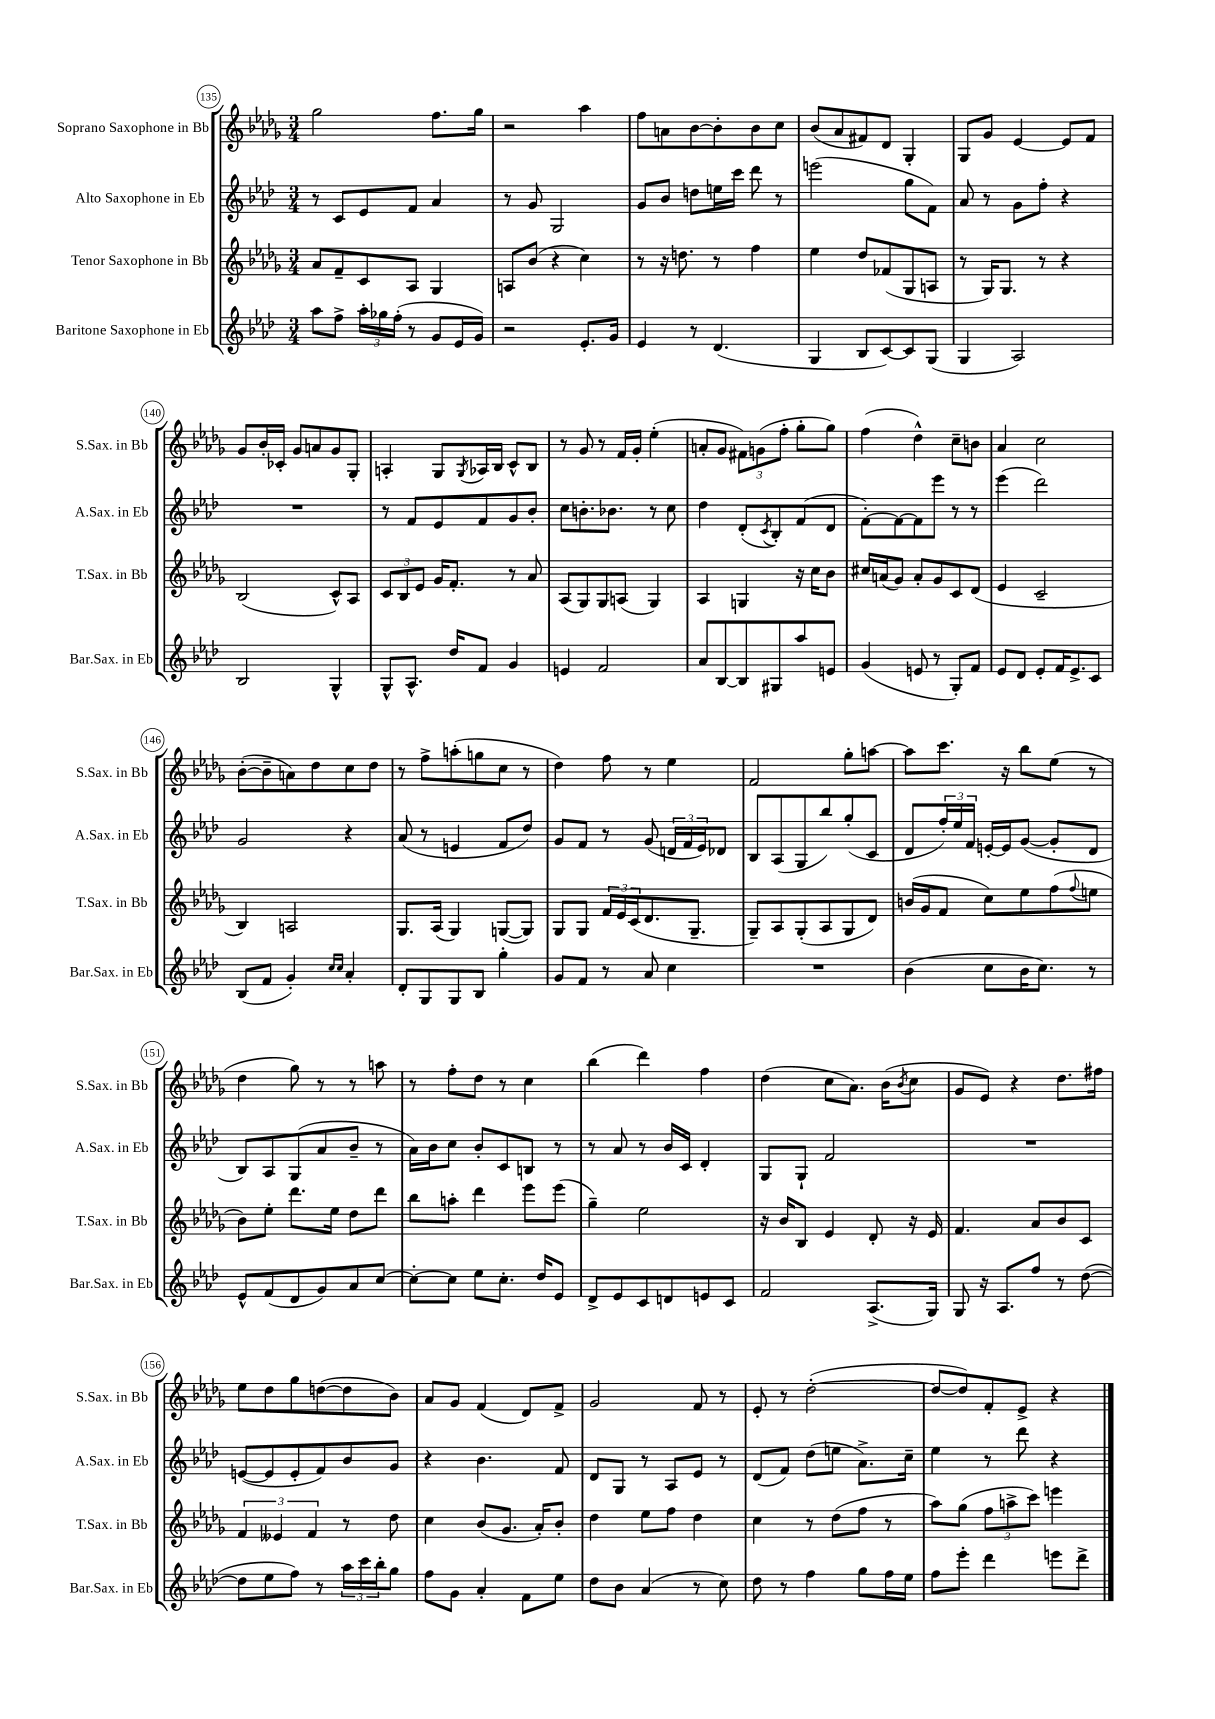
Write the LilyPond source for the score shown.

<<
\new StaffGroup <<
\new Staff = "s0" \with { instrumentName = "Soprano Saxophone in Bb" shortInstrumentName = "S.Sax. in Bb" } {
    \clef treble \key des \major \numericTimeSignature \time 3/4
    ges''2 f''8. ges''16 |
    r2 aes''4 |
    f''8 a'8 bes'8~ bes'8-. bes'8 c''8 |
    bes'8( aes'8 fis'8) des'8 ges4-. |
    ges8 ges'8 ees'4~ ees'8 f'8 |
    ges'8 bes'16-. ces'16-. ges'8 a'8 ges'8 ges8-. |
    a4-. ges8 \acciaccatura { ges8 } aes16 bes16 c'8-^ bes8 |
    r8 ges'8 r8 f'16 ges'16-. ees''4-.( |
    a'8-. ges'8 \tuplet 3/2 { fis'8) g'8( f''8-. } ges''8-. ges''8) |
    f''4( des''4-^) c''8-- b'8 |
    aes'4 c''2 |
    bes'8~-.( bes'8-- a'8) des''8 c''8 des''8 |
    r8 f''8-> a''8-.( g''8 c''8 r8 |
    des''4) f''8 r8 ees''4 |
    f'2 ges''8-. a''8~ |
    a''8 c'''8. r16 bes''8 ees''8( r8 |
    des''4 ges''8) r8 r8 a''8 |
    r8 f''8-. des''8 r8 c''4 |
    bes''4( des'''4) f''4 |
    des''4( c''8 aes'8.) bes'16( \acciaccatura { bes'8 } c''8 |
    ges'8 ees'8) r4 des''8. fis''16 |
    ees''8 des''8 ges''8 d''8~( d''8 bes'8) |
    aes'8 ges'8 f'4( des'8) f'8-> |
    ges'2 f'8 r8 |
    ees'8-. r8 des''2~-.( |
    des''8~ des''8) f'8-. ees'8-> r4 \bar "|." |
}
\new Staff = "s1" \with { instrumentName = "Alto Saxophone in Eb" shortInstrumentName = "A.Sax. in Eb" } {
    \clef treble \key aes \major \numericTimeSignature \time 3/4
    r8 c'8 ees'8 f'8 aes'4 |
    r8 g'8 g2 |
    g'8 bes'8 d''8 e''16 c'''16 des'''8 r8 |
    e'''2( g''8 f'8) |
    aes'8 r8 g'8 f''8-. r4 |
    R2. |
    r8 f'8 ees'8 f'8 g'8 bes'8-. |
    c''8 b'8.-. bes'8. r8 c''8 |
    des''4 des'8-.( \acciaccatura { c'8 } bes8-.) f'8( des'8 |
    f'8~-.) f'8~ f'8 ees'''8 r8 r8 |
    ees'''4( des'''2) |
    g'2 r4 |
    aes'8( r8 e'4 f'8 des''8) |
    g'8 f'8 r8 g'8( \tuplet 3/2 { d'16 f'16 ees'16) } des'8 |
    bes8 aes8( g8 bes''8) g''8-.( c'8 |
    des'8 \tuplet 3/2 { f''16-.) ees''16 f'16 } e'16~-. e'16 g'8~( g'8-. des'8 |
    bes8) aes8 g8( aes'8 bes'8-- r8 |
    aes'16) bes'16 c''8 bes'8-. c'8 b8 r8 |
    r8 aes'8 r8 bes'16 c'16 des'4-. |
    g8 g8-! f'2 |
    R2. |
    e'8~( e'8 e'8-. f'8) bes'8 g'8 |
    r4 bes'4. f'8 |
    des'8 g8 r8 aes8 ees'8 r8 |
    des'8( f'8) des''8( e''8 aes'8.->) c''16-- |
    ees''4 r8 des'''8 r4 \bar "|." |
}
\new Staff = "s2" \with { instrumentName = "Tenor Saxophone in Bb" shortInstrumentName = "T.Sax. in Bb" } {
    \clef treble \key des \major \numericTimeSignature \time 3/4
    aes'8 f'8-- c'8 aes8 ges4 |
    a8 bes'8( r4 c''4) |
    r8 r16 d''8. r8 f''4 |
    ees''4 des''8 fes'8( ges8 a8 |
    r8 ges16) ges8. r8 r4 |
    bes2( c'8-^) aes8 |
    \tuplet 3/2 { c'8 bes8 ees'8 } ges'16 f'8.-. r8 aes'8 |
    aes8( ges8) ges8 a8( ges4) |
    aes4 g4 r16 c''16 bes'8 |
    cis''16 a'16( ges'8) a'8-. ges'8 c'8 des'8( |
    ees'4 c'2-- |
    bes4) a2 |
    ges8. aes16( ges4) g8~( g8) |
    ges8 ges8 \tuplet 3/2 { f'16 ees'16 c'16( } des'8. ges8.-- |
    ges8--) aes8 ges8-.( aes8 ges8 des'8) |
    b'16( ges'16 f'8 c''8) ees''8 f''8( \appoggiatura { f''8 } e''8 |
    bes'8) ees''8-. des'''8. ees''16 des''8 des'''8 |
    bes''8 a''8-. des'''4 ees'''8 ees'''8( |
    ges''4--) ees''2 |
    r16 bes'16 bes8 ees'4 des'8-. r16 ees'16 |
    f'4. aes'8 bes'8 c'8 |
    \tuplet 3/2 { f'4 eeses'4 f'4 } r8 des''8 |
    c''4 bes'8( ges'8. aes'16-.) bes'8-. |
    des''4 ees''8 f''8 des''4 |
    c''4 r8 des''8( f''8 r8 |
    aes''8) ges''8( \tuplet 3/2 { f''8 a''8-> c'''8) } e'''4 \bar "|." |
}
\new Staff = "s3" \with { instrumentName = "Baritone Saxophone in Eb" shortInstrumentName = "Bar.Sax. in Eb" } {
    \clef treble \key aes \major \numericTimeSignature \time 3/4
    aes''8 f''8-> \tuplet 3/2 { aes''16-. ges''16 f''16-.( } r8 g'8 ees'16 g'16) |
    r2 ees'8.-. g'16 |
    ees'4 r8 des'4.( |
    g4 bes8 c'8~) c'8 g8( |
    g4 aes2) |
    bes2 g4-^ |
    g8-^ aes8.-^ des''16 f'8 g'4 |
    e'4 f'2 |
    aes'8 bes8~ bes8 gis8 aes''8 e'8 |
    g'4( e'8 r8 g8-.) f'8 |
    ees'8 des'8 ees'8-. f'16 ees'8.-> c'8 |
    bes8( f'8 g'4-.) \grace { c''16 c''16 } aes'4-. |
    des'8-. g8 g8 bes8 g''4-. |
    g'8 f'8 r8 aes'8 c''4 |
    R2. |
    bes'4( c''8 bes'16 c''8.) r8 |
    ees'8-^ f'8( des'8 g'8) aes'8 c''8~ |
    c''8~-. c''8 ees''8 c''8.-. des''16 ees'8 |
    des'8-> ees'8 c'8 d'8 e'8 c'8 |
    f'2 aes8.->( g16) |
    g8 r16 aes8. f''8 r8 des''8~( |
    des''8 ees''8 f''8) r8 \tuplet 3/2 { aes''16 c'''16 bes''16-. } g''8 |
    f''8 g'8 aes'4-. f'8 ees''8 |
    des''8 bes'8 aes'4( r8 c''8) |
    des''8 r8 f''4 g''8 f''16 ees''16 |
    f''8 ees'''8-. des'''4 e'''8 des'''8-> \bar "|." |
}
>>
>>
\layout { \context { \Score currentBarNumber = #135 \override BarNumber.stencil = #(make-stencil-circler 0.1 0.3 ly:text-interface::print) } }
